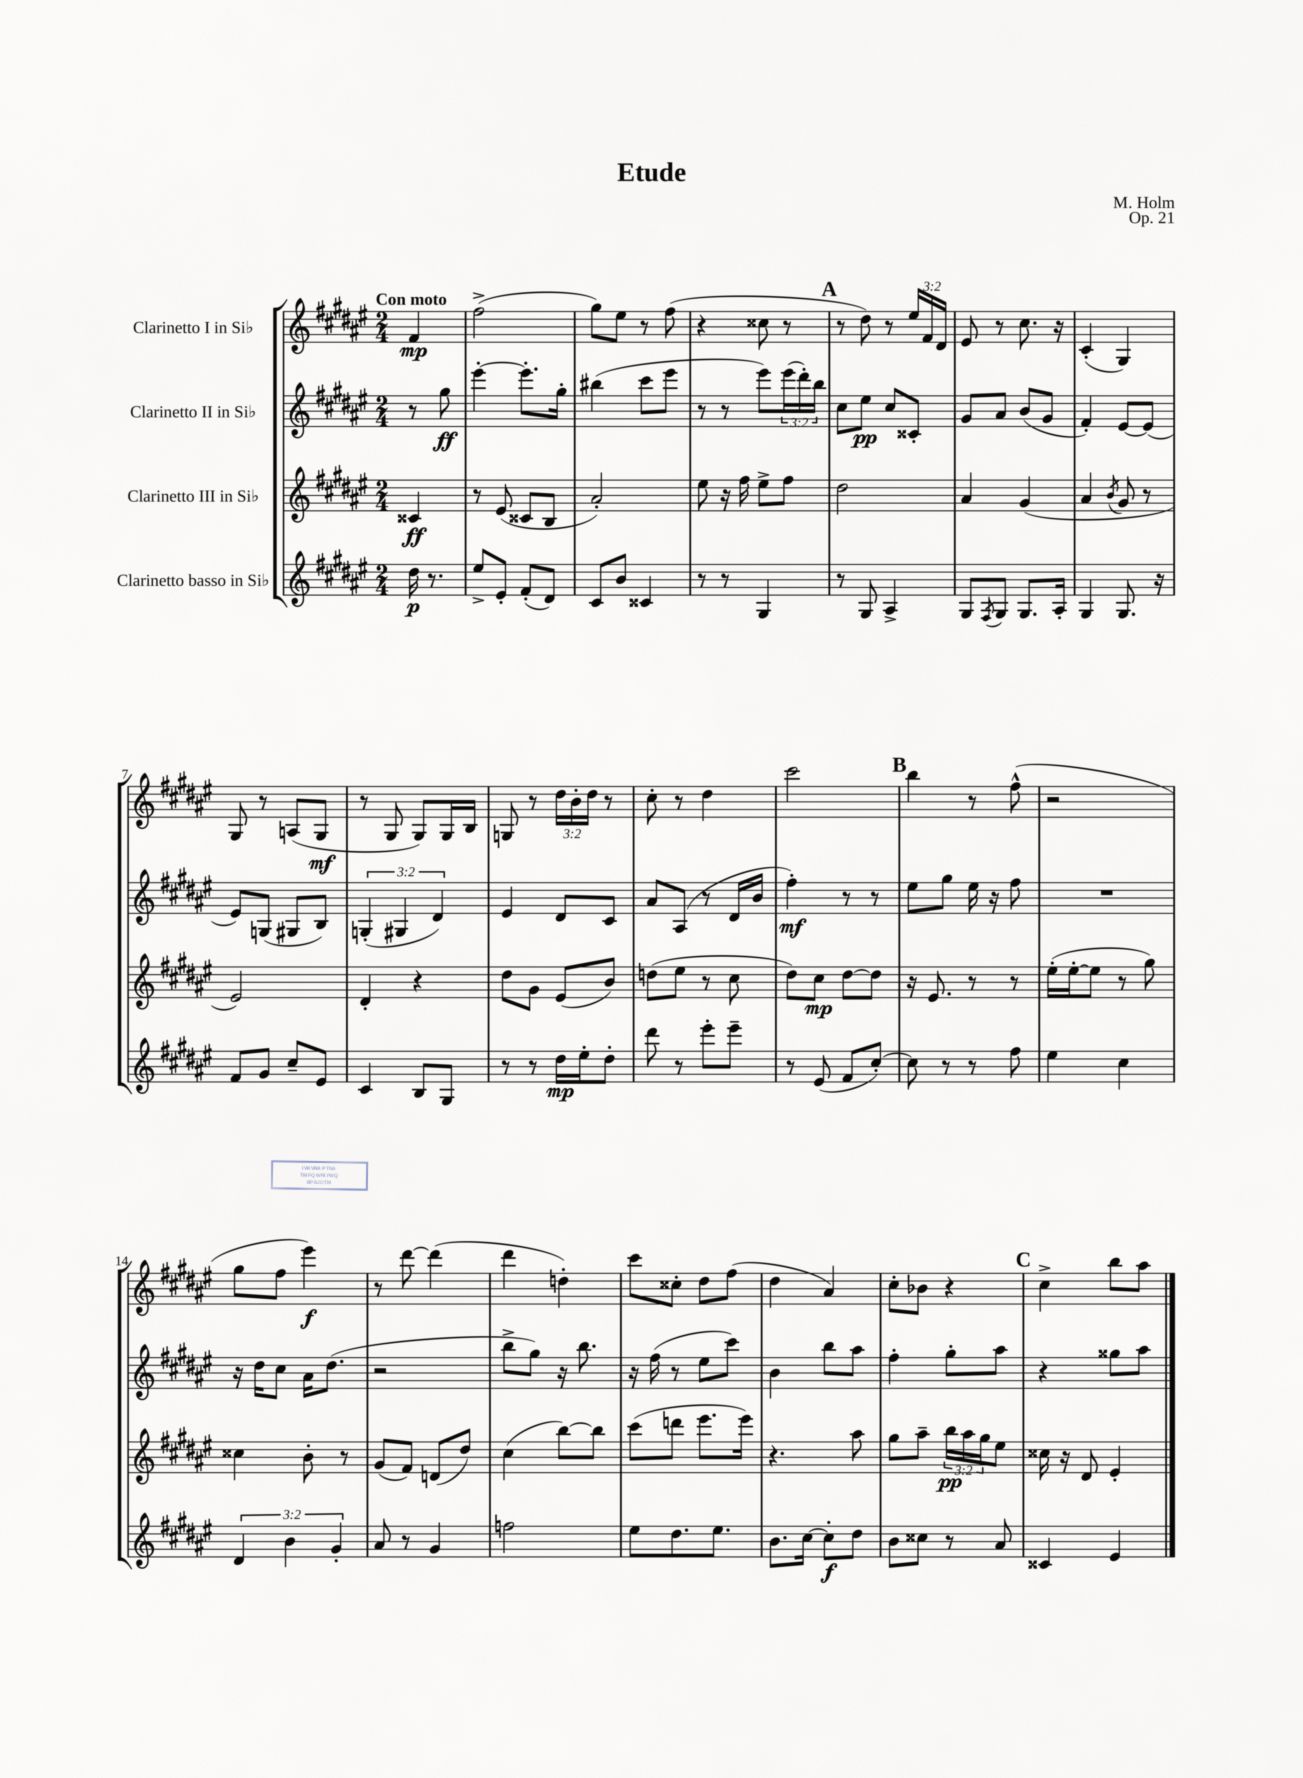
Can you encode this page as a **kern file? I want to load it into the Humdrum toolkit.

**kern	**dynam	**kern	**dynam	**kern	**dynam	**kern	**dynam
*part4	*part4	*part3	*part3	*part2	*part2	*part1	*part1
*staff4	*staff4	*staff3	*staff3	*staff2	*staff2	*staff1	*staff1
*I"Clarinetto basso in Si♭	*	*I"Clarinetto III in Si♭	*	*I"Clarinetto II in Si♭	*	*I"Clarinetto I in Si♭	*
*clefG2	*	*clefG2	*	*clefG2	*	*clefG2	*
*k[f#c#g#d#a#e#]	*	*k[f#c#g#d#a#e#]	*	*k[f#c#g#d#a#e#]	*	*k[f#c#g#d#a#e#]	*
*M2/4	*	*M2/4	*	*M2/4	*	*M2/4	*
=	=	=	=	=	=	=	=
!	!	!	!	!	!	!LO:TX:a:B:t=Con moto	!
16dd#\	p	4c##X/	ff	8r	.	4f#/	mp
8.r	.	.	.	.	.	.	.
.	.	.	.	8gg#\	ff	.	.
=1	=1	=1	=1	=1	=1	=1	=1
8ee#^/L	.	8r	.	[4eee#'\	.	(2ff#^\	.
8e#'/J	.	(8e#/	.	.	.	.	.
(8f#'/L	.	8c##X/L	.	8.eee#'\L]	.	.	.
8d#/J)	.	8B/J	.	.	.	.	.
.	.	.	.	16gg#'\Jk	.	.	.
=2	=2	=2	=2	=2	=2	=2	=2
8c#/L	.	2a#'/)	.	(4bb#X\	.	8gg#\L)	.
8b/J	.	.	.	.	.	8ee#\J	.
4c##X/	.	.	.	8ccc#\L	.	8r	.
.	.	.	.	8eee#\J	.	(8ff#\	.
=3	=3	=3	=3	=3	=3	=3	=3
8r	.	8ee#\	.	8r	.	4r	.
8r	.	16r	.	8r	.	.	.
.	.	16ff#\	.	.	.	.	.
4G#/	.	8ee#^\L	.	8eee#\L)	.	8cc##X\	.
.	.	8ff#\J	.	(24eee#\L	.	8r	.
.	.	.	.	24ddd#'\)	.	.	.
.	.	.	.	24bb\JJ	.	.	.
!!LO:REH:place=s1:t=A
=4	=4	=4	=4	=4	=4	=4	=4
8r	.	2dd#\	.	8cc#\L	.	8r	.
8G#/	.	.	.	8ee#\J	pp	8dd#\)	.
4A#^/	.	.	.	8cc#/L	.	8r	.
.	.	.	.	8c##X'/J	.	24ee#/LL	.
.	.	.	.	.	.	24f#/	.
.	.	.	.	.	.	24d#/JJ	.
=5	=5	=5	=5	=5	=5	=5	=5
8G#/L	.	4a#/	.	8g#/L	.	8e#/	.
8qF#/	.	.	.	.	.	.	.
8G#/J	.	.	.	8a#/J	.	8r	.
8.G#/L	.	(4g#/	.	(8b/L	.	8.cc#\	.
.	.	.	.	8g#/J	.	.	.
16A#'/Jk	.	.	.	.	.	16r	.
=6	=6	=6	=6	=6	=6	=6	=6
4G#/	.	4a#/	.	4f#'/)	.	(4c#'/	.
.	.	8qb/	.	.	.	.	.
8.G#/	.	8g#/	.	[8e#/L	.	4G#/)	.
.	.	8r	.	(8e#/J]	.	.	.
16r	.	.	.	.	.	.	.
!!LO:LB:g=z
=7	=7	=7	=7	=7	=7	=7	=7
8f#/L	.	2e#/)	.	8e#/L)	.	8G#/	.
8g#/J	.	.	.	(8Gn/J	.	8r	.
8cc#~/L	.	.	.	8G#X/L	.	(8An/L	.
8e#/J	.	.	.	8B/J)	.	8G#/J	mf
=8	=8	=8	=8	=8	=8	=8	=8
4c#/	.	4d#'/	.	(6Gn'/	.	8r	.
.	.	.	.	.	.	8G#/	.
.	.	.	.	6G#X/	.	.	.
8B/L	.	4r	.	.	.	8G#/L)	.
.	.	.	.	6d#/)	.	.	.
8G#/J	.	.	.	.	.	16G#/L	.
.	.	.	.	.	.	16B/JJ	.
=9	=9	=9	=9	=9	=9	=9	=9
8r	.	8dd#\L	.	4e#/	.	8Gn/	.
8r	.	8g#\J	.	.	.	8r	.
16dd#\LL	mp	(8e#/L	.	8d#/L	.	24dd#\LL	.
.	.	.	.	.	.	24b'\	.
16ee#'\J	.	.	.	.	.	.	.
.	.	.	.	.	.	24dd#\JJ	.
8dd#'\J	.	8b/J)	.	8c#/J	.	8r	.
=10	=10	=10	=10	=10	=10	=10	=10
8ddd#\	.	(8ddn\L	.	8a#/L	.	8cc#'\	.
8r	.	8ee#\J	.	(8A#/J	.	8r	.
8eee#'\L	.	8r	.	8r	.	4dd#\	.
8eee#~\J	.	8cc#\	.	16d#/LL	.	.	.
.	.	.	.	16b/JJ	.	.	.
=11	=11	=11	=11	=11	=11	=11	=11
8r	.	8dd#\L)	.	4ff#'\)	mf	2ccc#\	.
(8e#/	.	8cc#\J	mp	.	.	.	.
8f#/L	.	[8dd#\L	.	8r	.	.	.
[8cc#'/J)	.	8dd#\J]	.	8r	.	.	.
!!LO:REH:place=s1:t=B
=12	=12	=12	=12	=12	=12	=12	=12
8cc#\]	.	16r	.	8ee#\L	.	4bb\	.
.	.	8.e#/	.	.	.	.	.
8r	.	.	.	8gg#\J	.	.	.
8r	.	8r	.	16ee#\	.	8r	.
.	.	.	.	16r	.	.	.
8ff#\	.	8r	.	8ff#\	.	(8ff#^^\	.
=13	=13	=13	=13	=13	=13	=13	=13
4ee#\	.	(16ee#'\LL	.	2r	.	2r	.
.	.	[16ee#'\J	.	.	.	.	.
.	.	8ee#\J]	.	.	.	.	.
4cc#\	.	8r	.	.	.	.	.
.	.	8gg#\)	.	.	.	.	.
!!LO:LB:g=z
=14	=14	=14	=14	=14	=14	=14	=14
6d#/	.	4cc##X\	.	16r	.	8gg#\L	.
.	.	.	.	16dd#\KL	.	.	.
.	.	.	.	8cc#\J	.	8ff#\J	.
6b\	.	.	.	.	.	.	.
.	.	8b'\	.	16a#\KL	.	4eee#\)	f
.	.	.	.	(8.dd#\J	.	.	.
6g#'/	.	.	.	.	.	.	.
.	.	8r	.	.	.	.	.
=15	=15	=15	=15	=15	=15	=15	=15
8a#/	.	(8g#/L	.	2r	.	8r	.
8r	.	8f#/J)	.	.	.	[8ddd#\	.
4g#/	.	(8dn/L	.	.	.	(4ddd#\]	.
.	.	8dd#/J)	.	.	.	.	.
=16	=16	=16	=16	=16	=16	=16	=16
2ffn\	.	(4cc#\	.	8bb^\L	.	4ddd#\	.
.	.	.	.	8gg#\J)	.	.	.
.	.	[8bb\L)	.	16r	.	4ddn'\)	.
.	.	.	.	8.bb\	.	.	.
.	.	8bb\J]	.	.	.	.	.
=17	=17	=17	=17	=17	=17	=17	=17
8ee#\L	.	(8ccc#\L	.	16r	.	8ccc#\L	.
.	.	.	.	(16ff#\	.	.	.
8.dd#\	.	8dddn\J	.	8r	.	8cc##X'\J	.
.	.	8.eee#\L	.	8ee#\L	.	8dd#\L	.
8.ee#\J	.	.	.	.	.	.	.
.	.	.	.	8ccc#\J)	.	(8ff#\J	.
.	.	16eee#\Jk)	.	.	.	.	.
=18	=18	=18	=18	=18	=18	=18	=18
8.b\L	.	4.r	.	4b\	.	4dd#\	.
[16cc#\Jk	.	.	.	.	.	.	.
8cc#'\L]	f	.	.	8bb\L	.	4a#/)	.
8dd#\J	.	8aa#\	.	8aa#\J	.	.	.
=19	=19	=19	=19	=19	=19	=19	=19
8b\L	.	8gg#\L	.	4ff#'\	.	8cc#'\L	.
8cc##X\J	.	8aa#~\J	.	.	.	8b-X\J	.
8r	.	24bb\LL	pp	8gg#'\L	.	4r	.
.	.	24aa#\	.	.	.	.	.
.	.	24gg#\J	.	.	.	.	.
8a#/	.	8ee#\J	.	8aa#\J	.	.	.
!!LO:REH:place=s1:t=C
=20	=20	=20	=20	=20	=20	=20	=20
4c##X/	.	16cc##X\	.	4r	.	4cc#^\	.
.	.	16r	.	.	.	.	.
.	.	8d#/	.	.	.	.	.
4e#/	.	4e#'/	.	8gg##X\L	.	8bb\L	.
.	.	.	.	8aa#\J	.	8aa#\J	.
==	==	==	==	==	==	==	==
*-	*-	*-	*-	*-	*-	*-	*-
